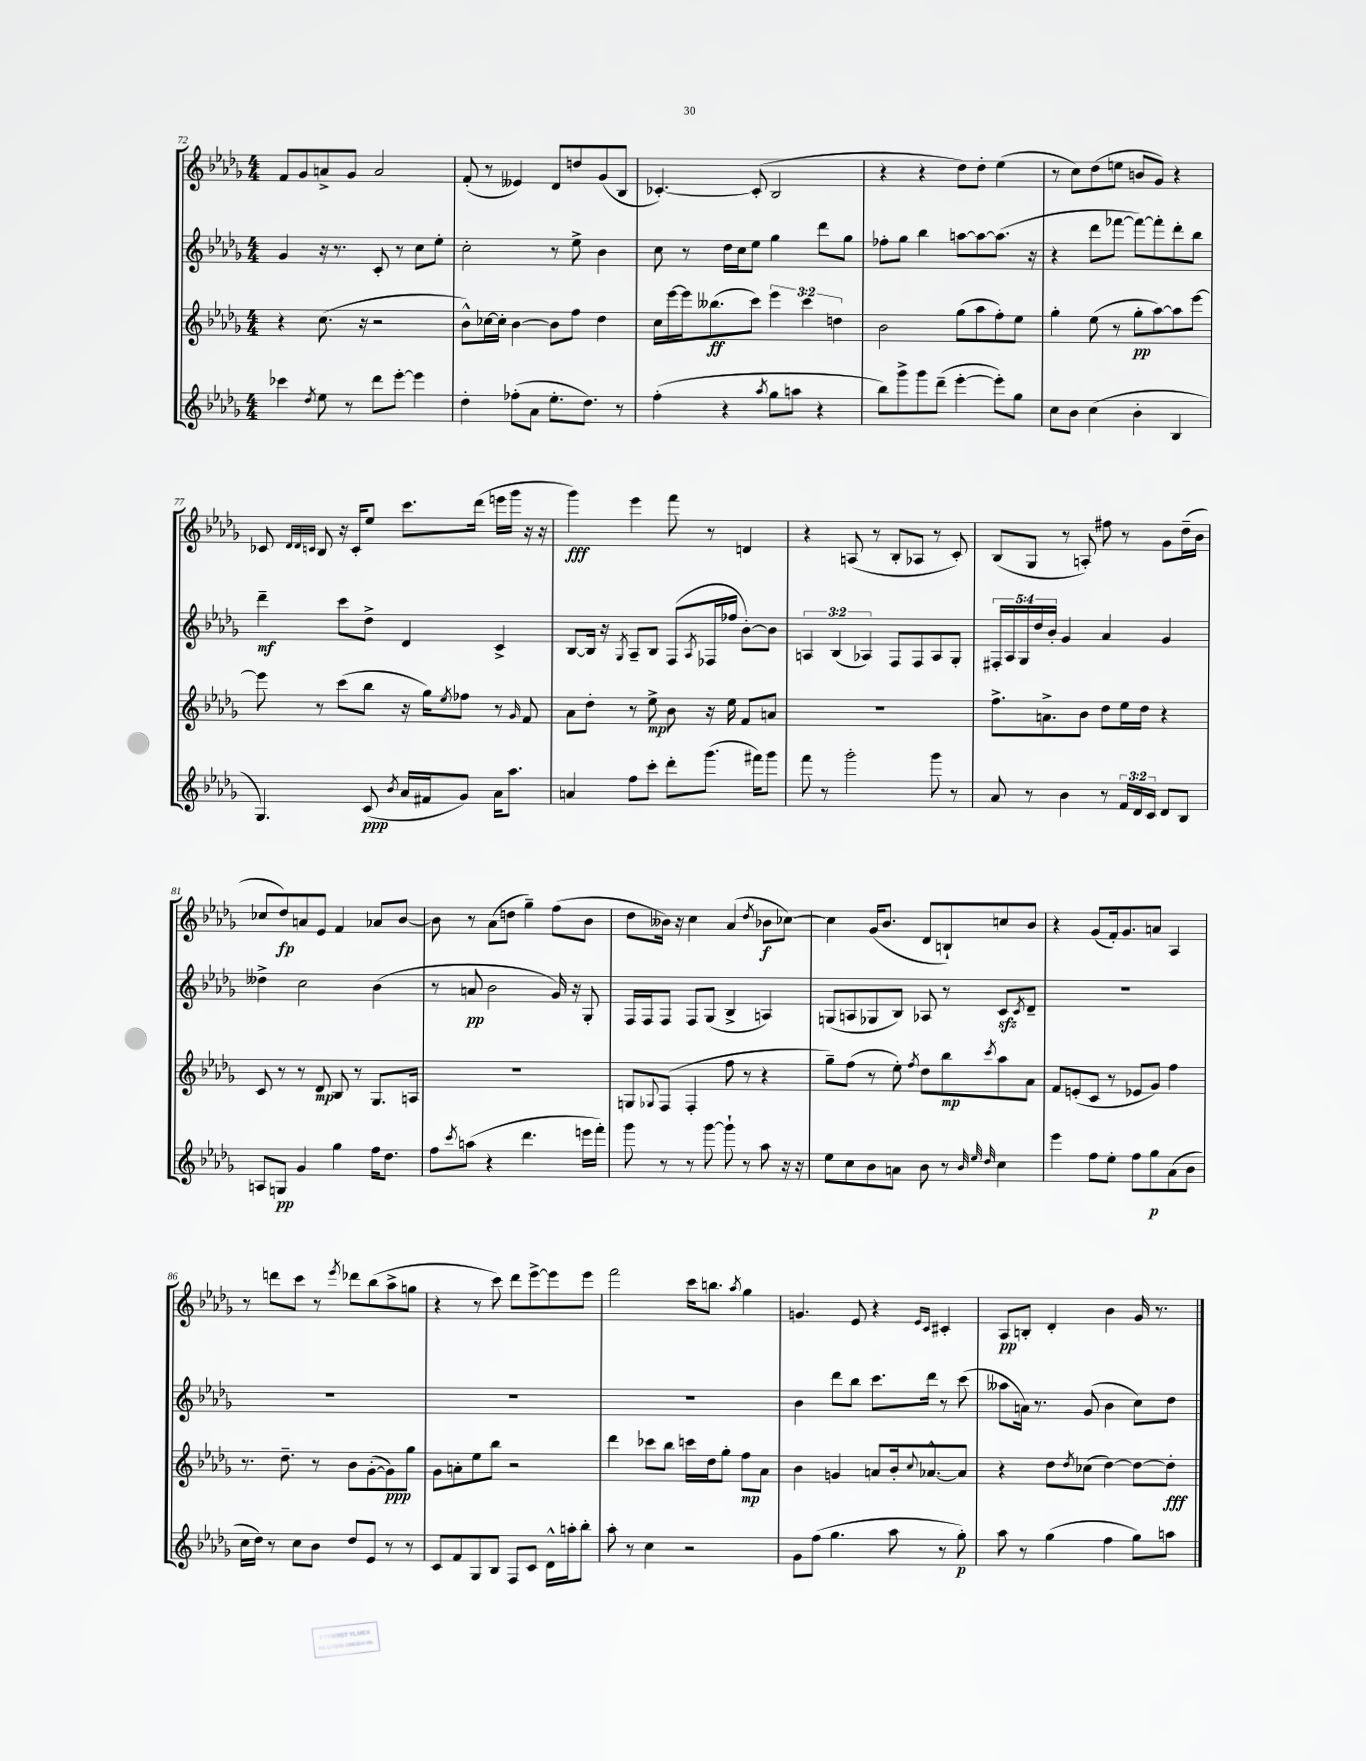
<<
\new StaffGroup <<
\new Staff = "s0" {
    \clef treble \key des \major \numericTimeSignature \time 4/4
    f'8 ges'8 a'8-> ges'8 a'2 |
    f'8-.( r8 eeses'4) des'8 d''8 ges'8( bes8 |
    ces'4.~-.) ces'8-.( bes2 |
    r4 r4 des''8) des''8-. ees''4( |
    r8 c''8) des''8( e''8 b'8 ges'8) r4 |
    ces'8 \grace { des'32 des'32 c'32 } bes8 r16 c'16-. ees''8 c'''8. des'''16( e'''16 ges'''16 r16 r16 |
    ges'''4\fff) ees'''4 f'''8 r8 d'4 |
    r4 a8( r8 bes8-. aes8 r8 c'8-.) |
    bes8( ges8 r8 a8-.) fis''8 r8 ges'8 des''16--( bes'16 |
    ces''8 des''8\fp) a'8 ees'8 f'4 aes'8 bes'8~ |
    bes'8 r8 aes'8( d''8 ges''4--) f''8( bes'8 |
    des''8 beses'16) r16 c''4 aes'4( \acciaccatura { des''8 } bes'8\f ces''8~) |
    ces''4 ges'16( bes'8. des'8 b8-!) c''8 bes'8 |
    r4 ges'8( f'16-.) ges'8. a'8 aes4 |
    r8 d'''8 c'''8 r8 \acciaccatura { ees'''8 } des'''8 bes''8( aes''8-> g''8 |
    r4 r8 c'''8) des'''8 ees'''8~-> ees'''8 ees'''8 |
    f'''2 c'''16 b''8. \acciaccatura { aes''8 } ges''4 |
    g'4. ees'8 r4 \grace { ees'16 c'16 } cis'4-. |
    aes8\pp b8-. des'4-. bes'4 ges'16 r8. \bar "|." |
}
\new Staff = "s1" {
    \clef treble \key des \major \numericTimeSignature \time 4/4 \override Staff.TupletNumber.text = #tuplet-number::calc-fraction-text
    ges'4 r16 r8. c'8-. r8 c''8 ees''8-. |
    c''2-. r8 ees''8-> bes'4 |
    c''8 r8 des''16 c''16 ees''8 ges''4 des'''8 ges''8 |
    fes''8-. ges''8 bes''4 a''8~ a''8~ a''8.( r16 |
    r4 des'''8 fes'''8~ fes'''8~) fes'''8-. des'''8-. bes''8 |
    des'''4--\mf c'''8 des''8-> des'4 c'4-> |
    bes8~ bes16 r16 \acciaccatura { ges8 } aes8-- bes8 f8( \acciaccatura { aes8 } fes16 fes''16 bes'8~-.) bes'8 |
    \tuplet 3/2 { a4 bes4( aes4) } f8 f8 aes8 ges8-. |
    \tuplet 5/4 { fis16-. aes16 ges16 des''16 bes'16-. } ges'4 aes'4 ges'4 |
    deses''4-> c''2 bes'4( |
    r8 a'8\pp bes'2 ges'16) r16 ges8-. |
    f16 f16 f8 f8 ges8( bes4-> a4) |
    g8( a8 ges8 bes8) aes8 r8 c'8\sfz \acciaccatura { c'8 } des'8-- |
    R1 |
    R1 |
    R1 |
    R1 |
    bes'4 des'''8 bes''8 c'''8. des'''16 r8 c'''8( |
    aeses''8 a'16) r8. ges'8( bes'4 c''8) des''8 \bar "|." |
}
\new Staff = "s2" {
    \clef treble \key des \major \numericTimeSignature \time 4/4 \override Staff.TupletNumber.text = #tuplet-number::calc-fraction-text
    r4 c''8.( r16 r2 |
    bes'8-^) ces''16~ ces''16-. bes'4~ bes'8 f''8 des''4 |
    c''16 ees'''16~ ees'''16 beses''8.\ff( c'''8) \tuplet 3/2 { ees'''4 c'''4 d''4 } |
    bes'2 ges''8( aes''8 f''8-.) ees''8 |
    ges''4-. ees''8( r8 ges''8-.\pp aes''8~) aes''8 ees'''8~ |
    ees'''8 r8 c'''8( bes''8 r16 ges''16) \acciaccatura { ees''8 } fes''8 r8 \grace { ges'16 } f'8 |
    aes'8 des''8-. r8 ees''8->\mp bes'8 r16 ees''16 f'8 a'8 |
    R1 |
    f''8.-> a'8.-> bes'8 des''8 ees''16 des''16 r4 |
    c'8 r8 r8 des'8\mp bes8 r8 ges8. a16 |
    R1 |
    g8 \appoggiatura { ges8 } f8( f4-. f''8 r8 r4 |
    ges''8--) f''8( r8 ees''8-.) \acciaccatura { f''8 } des''8 bes''8\mp \acciaccatura { c'''8 } aes''8 aes'8 |
    f'8 e'8-.( c'8 r8 ees'8 ges'8) f''4 |
    r8. des''8.-- r8 bes'8 ges'8~-.( ges'8\ppp) ges''8 |
    ges'8 a'8-. ees''8 bes''8 r2 |
    des'''4 ces'''8 bes''8 c'''16 des''16 ges''8-. f''8\mp aes'8 |
    bes'4 g'4 a'8 bes'16-. \appoggiatura { c''8 } aes'8.~-^ aes'8 |
    r4 des''8 \acciaccatura { des''8 } ces''8( des''4~) des''8~ des''8-.\fff \bar "|." |
}
\new Staff = "s3" {
    \clef treble \key des \major \numericTimeSignature \time 4/4 \override Staff.TupletNumber.text = #tuplet-number::calc-fraction-text
    ces'''4 \acciaccatura { des''8 } ees''8 r8 des'''8 ees'''8~-. ees'''4 |
    des''4-. fes''8-.( aes'8 ees''8.-. des''8.) r8 |
    f''4-.( r4 \acciaccatura { aes''8 } ges''8 a''8 r4 |
    bes''8) ges'''8-> ges'''8 des'''8--( ees'''4~-. ees'''8-.) ges''8 |
    c''8 bes'8 c''4( bes'4-. bes4 |
    ges4.) c'8\ppp( \acciaccatura { bes'8 } aes'16 fis'16 ges'8) aes'16 aes''8. |
    a'4 f''8 c'''8-. des'''8-. ges'''8.( fis'''16) ges'''8 |
    f'''8 r8 ges'''2-. ges'''8 r8 |
    aes'8 r8 bes'4 r8 \tuplet 3/2 { f'16 des'16 c'16 } des'8 bes8 |
    a8 g8\pp ges'4 ges''4 f''16 des''8. |
    f''8 \acciaccatura { c'''8 } a''8( r4 des'''4. e'''16 f'''16-.) |
    ges'''8 r8 r8 ges'''8~ ges'''8-! r8 aes''8 r16 r16 |
    ees''8 c''8 bes'8 a'8 bes'8 r8 \grace { bes'32 ees''32 des''32 } c''4 |
    ees'''4 f''8 ees''8-. f''8 ges''8\p aes'8( bes'8 |
    c''16 des''16) r8 c''8 bes'8 des''8 ees'8 r8 r8 |
    c'8 f'8 ges8 bes8 f8 c'8 des'16-^ a''16-. bes''8-. |
    aes''8-. r8 c''4 r2 |
    ges'8 f''8( ges''4. aes''8 r8 ges''8-.\p) |
    aes''8 r8 ges''4( f''4 ges''8) a''8 \bar "|." |
}
>>
>>
\layout { \context { \Score currentBarNumber = #72 } }
